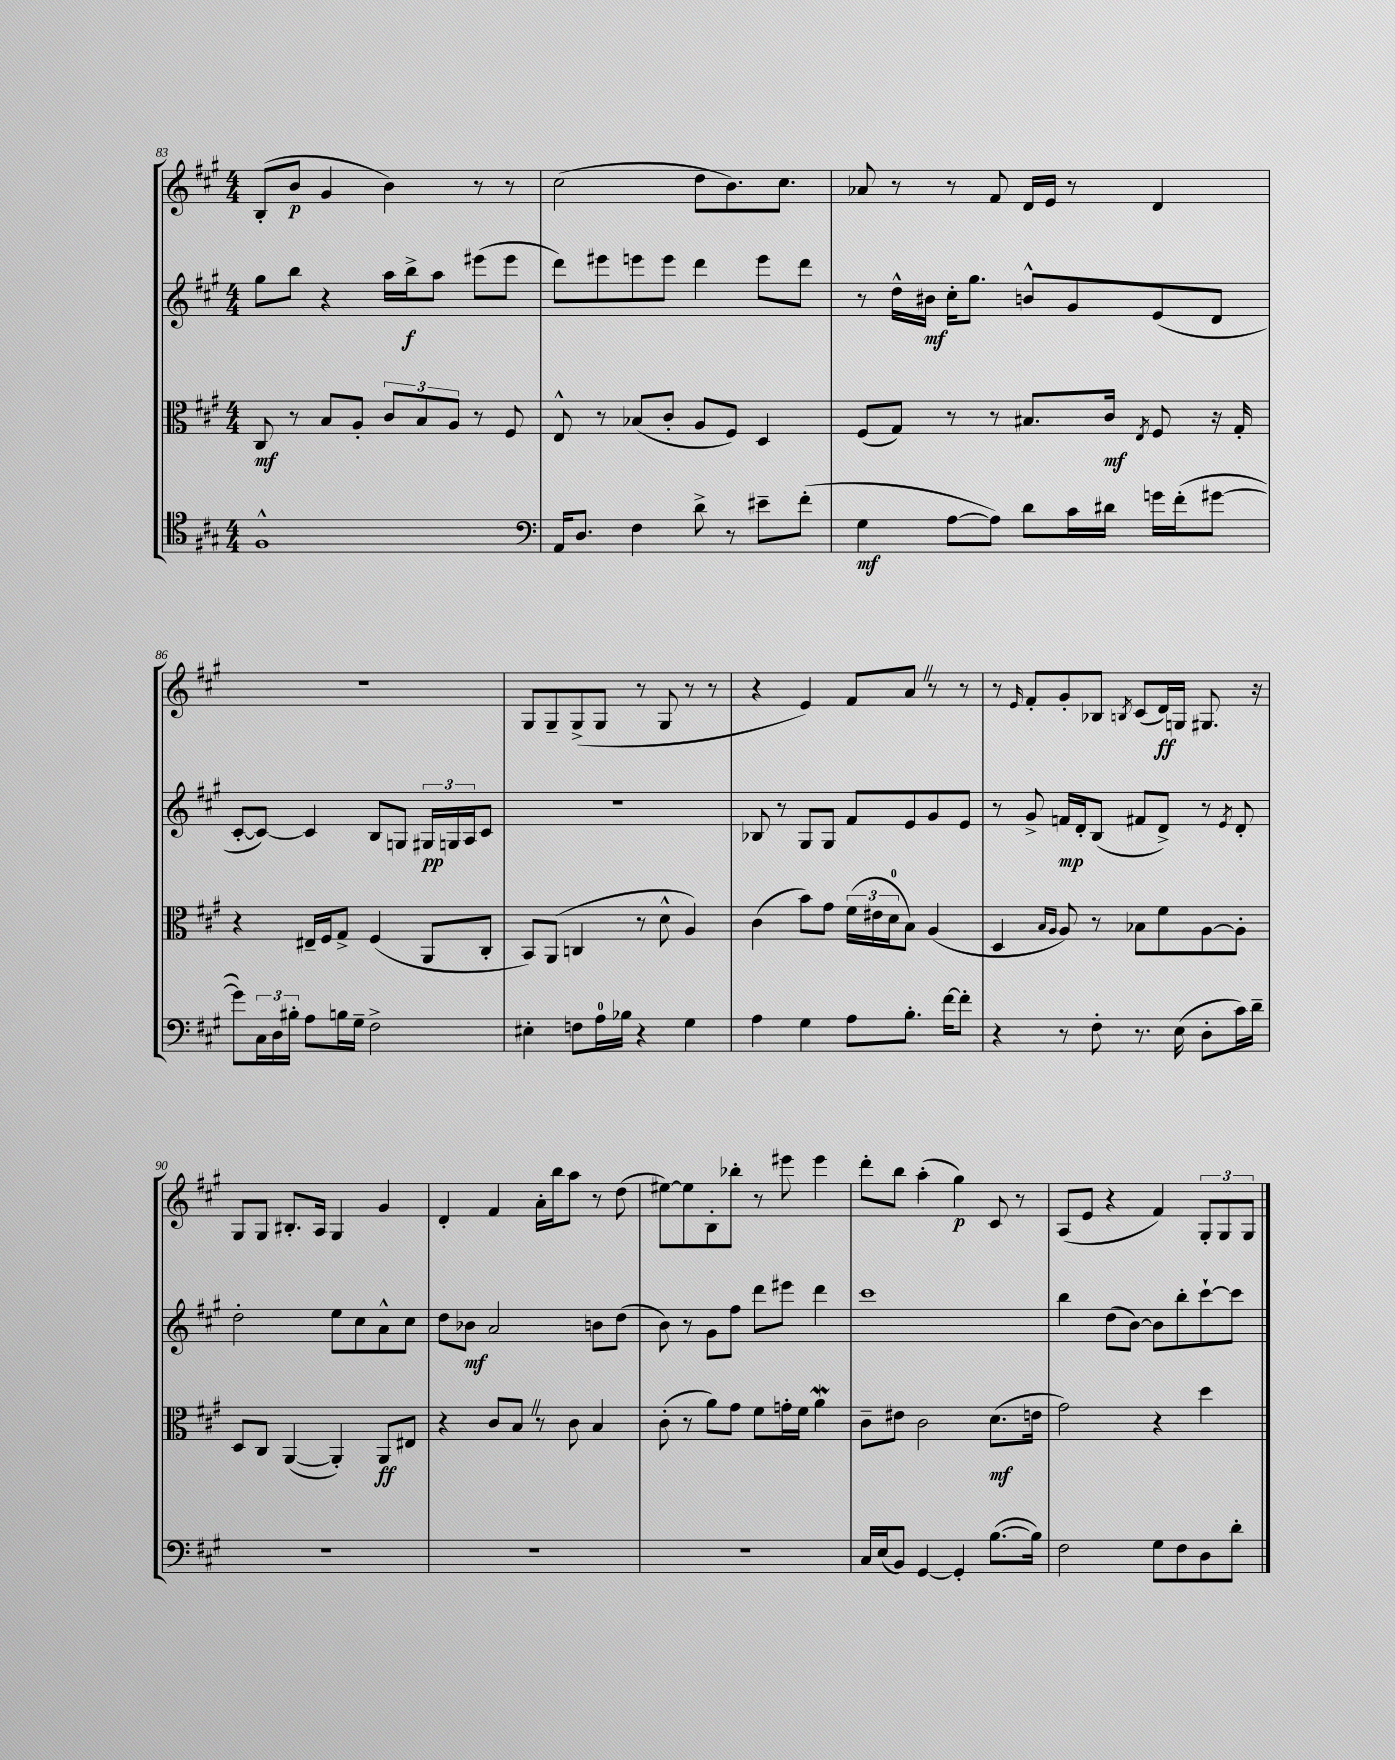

**kern	**dynam	**kern	**dynam	**kern	**dynam	**kern	**dynam
*part4	*part4	*part3	*part3	*part2	*part2	*part1	*part1
*staff4	*staff4	*staff3	*staff3	*staff2	*staff2	*staff1	*staff1
*clefC4	*	*clefC3	*	*clefG2	*	*clefG2	*
*k[f#c#g#]	*	*k[f#c#g#]	*	*k[f#c#g#]	*	*k[f#c#g#]	*
*M4/4	*	*M4/4	*	*M4/4	*	*M4/4	*
=83	=83	=83	=83	=83	=83	=83	=83
1F#^^	.	8C#/	mf	8gg#\L	.	(8B'/L	.
.	.	8r	.	8bb\J	.	8b/J	p
.	.	8B/L	.	4r	.	4g#/	.
.	.	8A'/J	.	.	.	.	.
.	.	12c#/L	.	16aa\LL	.	4b\)	.
.	.	.	.	16bb^\J	f	.	.
.	.	12B/	.	.	.	.	.
.	.	.	.	8aa\J	.	.	.
.	.	12A/J	.	.	.	.	.
.	.	8r	.	(8eee#X\L	.	8r	.
.	.	8F#/	.	8eee#\J	.	8r	.
=84	=84	=84	=84	=84	=84	=84	=84
*clefF4	*	*	*	*	*	*	*
16AA/KL	.	8E^^/	.	8ddd\L)	.	(2cc#\	.
8.D/J	.	.	.	.	.	.	.
.	.	8r	.	8eee#X\	.	.	.
4F#\	.	(8B-X/L	.	8eeen\	.	.	.
.	.	8c#'/J	.	8eee\J	.	.	.
8d^\	.	8A/L	.	4ddd\	.	8dd\L	.
8r	.	8F#/J)	.	.	.	8.b\)	.
8e#X~\L	.	4D/	.	8eee\L	.	.	.
.	.	.	.	.	.	8.cc#\J	.
(8f#'\J	.	.	.	8ddd\J	.	.	.
=85	=85	=85	=85	=85	=85	=85	=85
4G#\	mf	(8F#/L	.	8r	.	8a-X/	.
.	.	8G#/J)	.	16dd^^\LL	.	8r	.
.	.	.	.	16b#X\JJ	mf	.	.
[8A\L	.	8r	.	16cc#'\KL	.	8r	.
.	.	.	.	8.gg#\J	.	.	.
8A\J])	.	8r	.	.	.	8f#/	.
8d\L	.	8.B#X/L	.	8bn^^/L	.	16d/LL	.
.	.	.	.	.	.	16e/JJ	.
16c#\L	.	.	.	8g#/	.	8r	.
16d#X\JJ	.	16c#/Jk	mf	.	.	.	.
.	.	8qE/	.	.	.	.	.
16gn\LL	.	8F#/	.	(8e/	.	4d/	.
(16f#'\J	.	.	.	.	.	.	.
[8g#X\J	.	16r	.	8d/J	.	.	.
.	.	16G#'/	.	.	.	.	.
!!LO:LB:g=z
=86	=86	=86	=86	=86	=86	=86	=86
8g#\L])	.	4r	.	[8c#'/L	.	1r	.
24C#\L	.	.	.	8c#/J_)	.	.	.
24D\	.	.	.	.	.	.	.
24B#X'\JJ	.	.	.	.	.	.	.
8A\L	.	16E#X~/LL	.	4c#/]	.	.	.
.	.	16F#/J	.	.	.	.	.
16Bn\L	.	8G#^/J	.	.	.	.	.
16G#~\JJ	.	.	.	.	.	.	.
2F#^\	.	(4F#/	.	8B/L	.	.	.
.	.	.	.	8Gn/J	.	.	.
.	.	8AA/L	.	24G#X/LL	pp	.	.
.	.	.	.	24Gn/	.	.	.
.	.	.	.	24A/J	.	.	.
.	.	8C#'/J	.	8c#/J	.	.	.
=87	=87	=87	=87	=87	=87	=87	=87
4E#X'\	.	8BB/L)	.	1r	.	8G#/L	.
.	.	(8AA/J	.	.	.	8G#~/	.
8Fn\L	.	4Cn/	.	.	.	(8G#^/	.
16A\L	.	.	.	.	.	8G#/J	.
16B-X\JJ	.	.	.	.	.	.	.
4r	.	8r	.	.	.	8r	.
.	.	8d^^\	.	.	.	8G#/	.
4G#\	.	4A/)	.	.	.	8r	.
.	.	.	.	.	.	8r	.
=88	=88	=88	=88	=88	=88	=88	=88
4A\	.	(4c#\	.	8B-X/	.	4r	.
.	.	.	.	8r	.	.	.
4G#\	.	8b\L)	.	8G#/L	.	4e/)	.
.	.	8g#\J	.	8G#/J	.	.	.
8A\L	.	(24f#\LL	.	8f#/L	.	8f#/L	.
.	.	24e#X\	.	.	.	.	.
.	.	24d\J	.	.	.	.	.
8.B'\J	.	8B\J)	.	8e/	.	8aZ/J	.
.	.	(4A/	.	8g#/	.	8r	.
[16f#\KL	.	.	.	.	.	.	.
8f#'\J]	.	.	.	8e/J	.	8r	.
=89	=89	=89	=89	=89	=89	=89	=89
4r	.	4D/	.	8r	.	8r	.
.	.	.	.	.	.	16qqe/	.
.	.	.	.	8g#^/	.	8f#'/L	.
.	.	16qqB/LL	.	.	.	.	.
.	.	16qqA/JJ	.	.	.	.	.
8r	.	8A/)	.	16fn/LL	mp	8g#'/	.
.	.	.	.	16d'/J	.	.	.
8F#'\	.	8r	.	(8B/J	.	8B-X/J	.
.	.	.	.	.	.	8qBn/	.
8.r	.	8B-X\L	.	8f#X/L	.	(8c#/L	.
.	.	8f#\	.	8d^/J)	.	16d/L)	ff
(16E\	.	.	.	.	.	16Gn/JJ	.
8D'\L	.	[8A\	.	8r	.	8.G#X/	.
.	.	.	.	8qe/	.	.	.
16c#\L)	.	8A'\J]	.	8d'/	.	.	.
16d~\JJ	.	.	.	.	.	16r	.
!!LO:LB:g=z
=90	=90	=90	=90	=90	=90	=90	=90
1r	.	8D/L	.	2dd'\	.	8G#/L	.
.	.	8C#/J	.	.	.	8G#/J	.
.	.	([4AA/	.	.	.	8.B#X'/L	.
.	.	.	.	.	.	16A/Jk	.
.	.	4AA'/])	.	8ee\L	.	4G#/	.
.	.	.	.	8cc#\	.	.	.
.	.	8AA/L	ff	8a^^\	.	4g#/	.
.	.	8E#X/J	.	8cc#\J	.	.	.
=91	=91	=91	=91	=91	=91	=91	=91
1r	.	4r	.	8dd\L	.	4d'/	.
.	.	.	.	8b-X\J	mf	.	.
.	.	8c#/L	.	2a/	.	4f#/	.
.	.	8BZ/J	.	.	.	.	.
.	.	8r	.	.	.	16a'\LL	.
.	.	.	.	.	.	16bb\J	.
.	.	8c#\	.	.	.	8aa\J	.
.	.	4B/	.	8bn\L	.	8r	.
.	.	.	.	(8dd\J	.	(8dd\	.
=92	=92	=92	=92	=92	=92	=92	=92
1r	.	(8c#'\	.	8b\)	.	[8ee#X\L)	.
.	.	8r	.	8r	.	8ee#\]	.
.	.	8a\L)	.	8g#\L	.	8B'\	.
.	.	8g#\J	.	8ff#\J	.	8bb-X'\J	.
.	.	8f#\L	.	8ddd\L	.	8r	.
.	.	16gn'\L	.	8eee#X\J	.	8eee#X\	.
.	.	16f#\JJ	.	.	.	.	.
.	.	4aw\	.	4ddd\	.	4eee#\	.
=93	=93	=93	=93	=93	=93	=93	=93
16C#/LL	.	8c#~\L	.	1ccc#	.	8ddd'\L	.
(16E/J	.	.	.	.	.	.	.
8BB/J)	.	8e#X\J	.	.	.	8bb\J	.
[4GG#/	.	2c#\	.	.	.	(4aa'\	.
4GG#'/]	.	.	.	.	.	4gg#\)	p
([8.B\L	.	(8.d\L	mf	.	.	8c#/	.
.	.	.	.	.	.	8r	.
16B\Jk])	.	16en\Jk	.	.	.	.	.
=94	=94	=94	=94	=94	=94	=94	=94
2F#\	.	2g#\)	.	4bb\	.	(8A/L	.
.	.	.	.	.	.	8e/J	.
.	.	.	.	(8dd\L	.	4r	.
.	.	.	.	[8b\J)	.	.	.
8G#\L	.	4r	.	8b\L]	.	4f#/)	.
8F#\	.	.	.	8bb'\	.	.	.
8D\	.	4dd\	.	[8ccc#`\	.	12G#'/L	.
.	.	.	.	.	.	12G#/	.
8d'\J	.	.	.	8ccc#\J]	.	.	.
.	.	.	.	.	.	12G#/J	.
==	==	==	==	==	==	==	==
*-	*-	*-	*-	*-	*-	*-	*-
